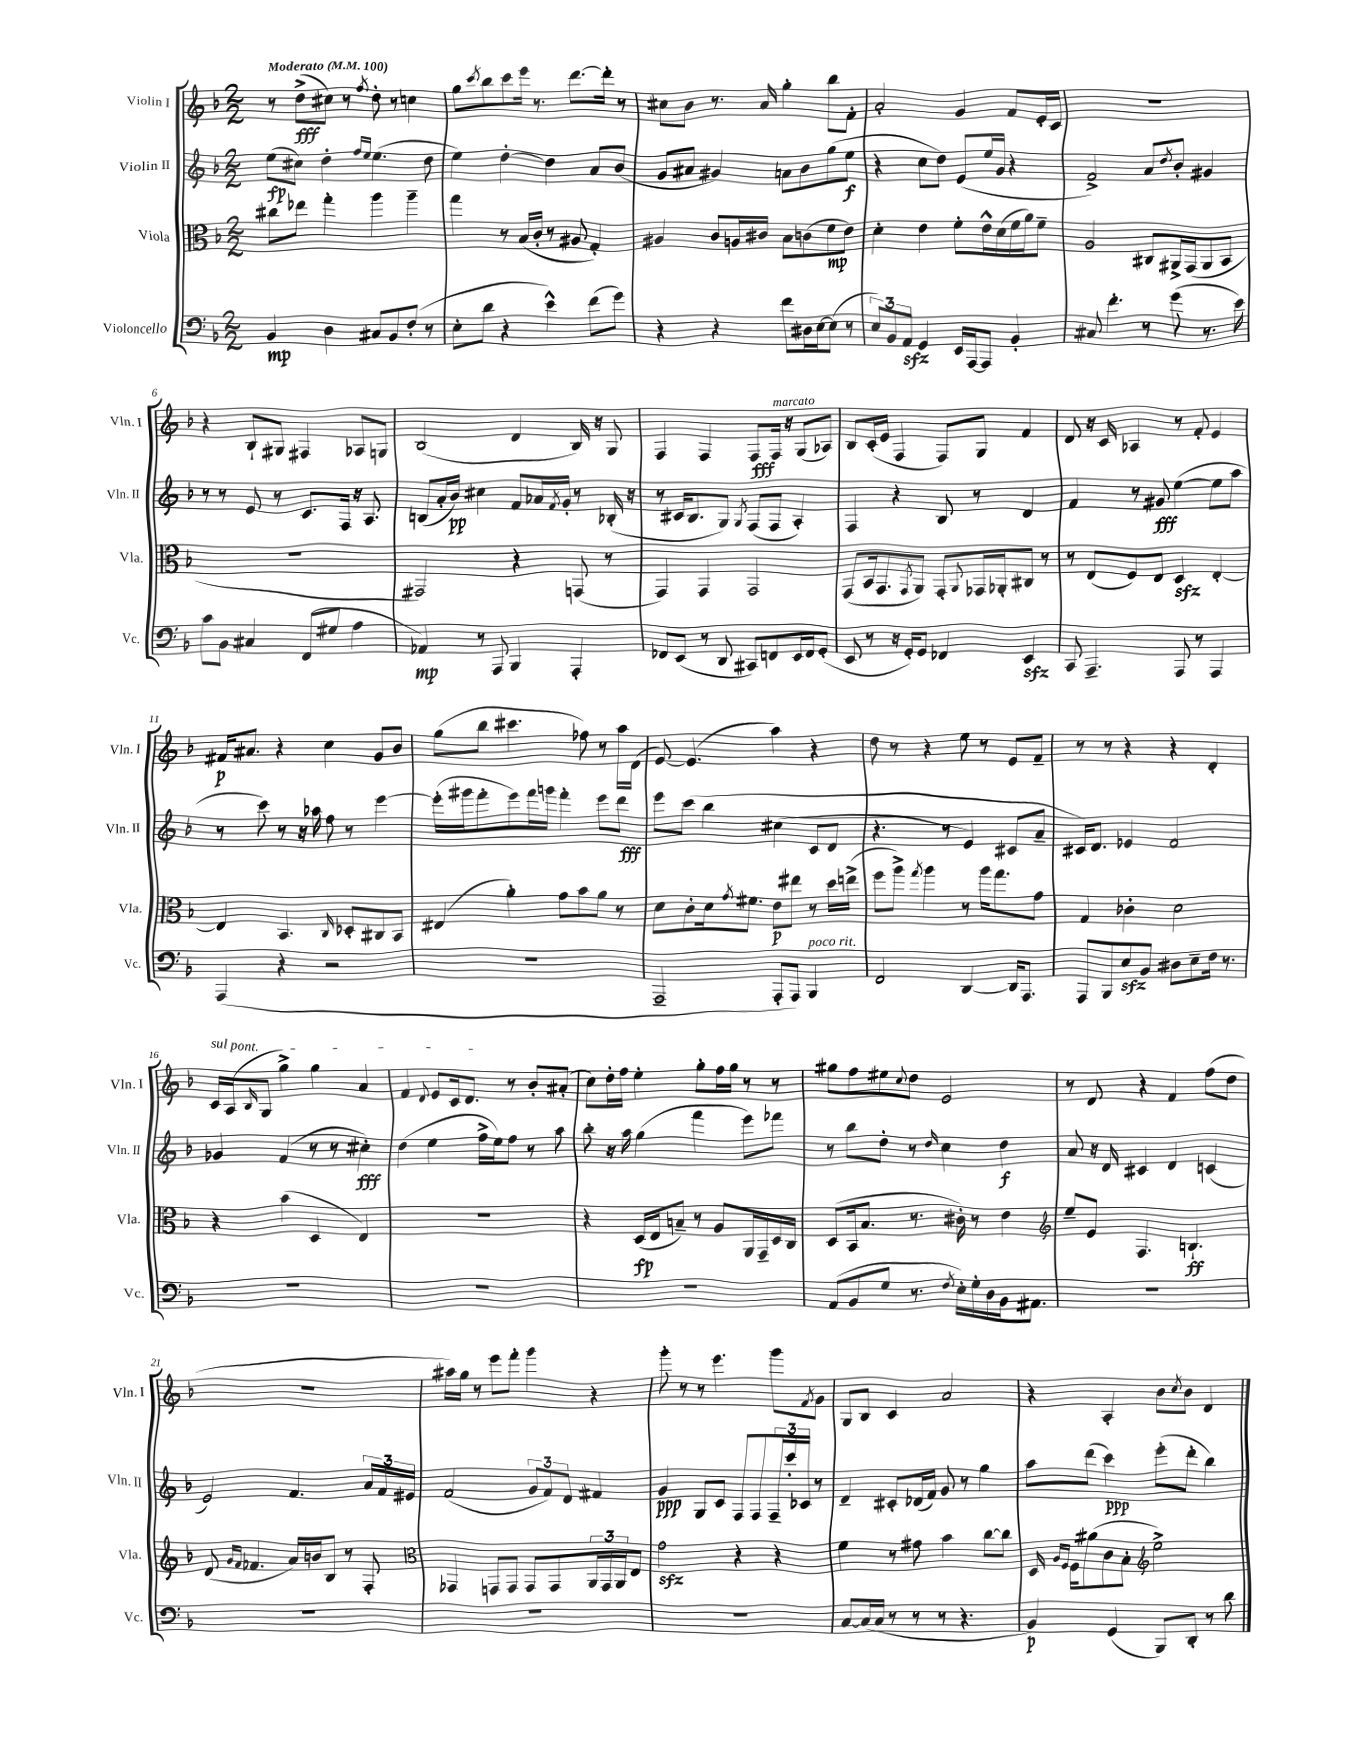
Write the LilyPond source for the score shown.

<<
\new StaffGroup <<
\new Staff = "s0" \with { instrumentName = "Violin I" shortInstrumentName = "Vln. I" } {
    \clef treble \key f \major \numericTimeSignature \time 2/2 \tempo "Moderato" 4 = 100
    r8 d''8->\fff( cis''8) r8 \acciaccatura { f''8 } d''8-. r8 c''4 |
    g''8 \acciaccatura { c'''8 } bes''8 c'''8 e'''16 r8. d'''8.~ d'''16-. r8 |
    cis''8 bes'8 r8. a'16 g''4-. bes''8 f'8-. |
    a'2-. g'4 f'8 e'16-. c'16 |
    R1 |
    r4 bes8-! gis8 fis4 aes8 g8 |
    bes2( d'4 bes16) r16 g8 |
    f4 f4 f8\fff f16^\markup { \italic "marcato" } r16 g8( aes8) |
    bes8 c'16-.( e'16 f4 f8) g8 f'4 |
    d'8 r16 c'16 aes4 r8 f'8-. e'4 |
    fis'16\p ais'8. r4 c''4 g'8 bes'8 |
    g''8( bes''8 cis'''4. fes''8) r8 a''16 d'16( |
    e'8~) e'4.( a''4) r4 |
    d''8 r8 r4 e''8 r8 e'8 f'8-- |
    r8 r8 r4 r4 d'4-. |
    \once \override TextSpanner.bound-details.left.text = \markup { \italic "sul pont." } c'16\startTextSpan a16( \grace { bes16 } g8 g''4->) g''4 a'4 |
    f'4 \appoggiatura { d'8 } e'8 c'16 d'8.\stopTextSpan r8 bes'8-. ais'8-.( |
    c''8) d''16-. f''16 e''4-. g''8-. f''16 g''16 r8 r8 |
    gis''8 f''8 eis''8 \appoggiatura { c''8 } d''8 e'2 |
    r8 d'8 r4 f'4 f''8( d''8 |
    R1 |
    ais''16) g''16 r8 e'''8 f'''8-. g'''4 r4 |
    g'''8-. r8 r8 e'''4. g'''8 \acciaccatura { f'8 } g'8 |
    g8 bes8 c'4 a'2 |
    r4 a4-. bes'8 \acciaccatura { c''8 } bes'8 d'4 \bar "|." |
}
\new Staff = "s1" \with { instrumentName = "Violin II" shortInstrumentName = "Vln. II" } {
    \clef treble \key f \major \numericTimeSignature \time 2/2
    e''8\fp( cis''8) d''4-. \grace { f''16 e''16 } e''4.( d''8 |
    e''4) d''4~-. d''4 a'8 bes'8( |
    g'8 ais'8 gis'4) a'8 bes'8 g''8( e''8\f |
    r4 c''8 d''8) e'8( e''16 g'16 r4 |
    f'2->) a'8 \acciaccatura { d''8 } bes'8-. gis'4 |
    r8 r8 e'8 r8 c'8. f16 r16 a8. |
    b8( a'16-. bes'16\pp) cis''4 f'8 aes'16 \acciaccatura { f'8 } g'16-. r8 bes16-.( r16 |
    r8 cis'16 bes8. g8) \acciaccatura { g8 } f8( f8 a4-.) |
    f4 r4 bes8 r8 d'4 |
    f'4 r8 gis'8\fff e''4~( e''8 a''8 |
    r8 c'''8) r8 r16 aes''16 f''8 r8 e'''4~ |
    e'''16-.( gis'''16 f'''8-. e'''8) f'''16 g'''16 f'''4-. e'''8 d'''8\fff |
    e'''8 c'''8\( bes''4 cis''4( c'8 d'8 |
    r4. r8 e'4) cis'8 a'8-- |
    cis'16\) d'8. ees'4 f'2 |
    ges'4 f'4( r8 r8 cis''4-.\fff) |
    d''4( e''4 f''16-> e''16) f''8 r8 a''8 |
    bes''8-. r16 a''16 g''4( f'''4 e'''8) fes'''8 |
    r8 bes''8 d''8-. r8 \grace { d''16 } c''4 d''4\f |
    a'8 r16 d'16 cis'4 d'4 c'4( |
    e'2) f'4. \tuplet 3/2 { a'16 f'16 eis'16 } |
    f'2( \tuplet 3/2 { g'8 f'8) d'8 } fis'4 |
    g'4\ppp g8 c'8 f8 f8 \tuplet 3/2 { f16-- c'''16-. ces'16 } r8 |
    d'4-- cis'8-. des'16( f'16) g'8 r8 g''4 |
    a''8 d'''8( c'''4\ppp) e'''8-.( d'''8-. bes''4) \bar "|." |
}
\new Staff = "s2" \with { instrumentName = "Viola" shortInstrumentName = "Vla." } {
    \clef alto \key f \major \numericTimeSignature \time 2/2
    cis''8 ees''8 g''4-. a''4 a''4-- |
    g''4 r8 bes16( c'16-. r8 ais8 g4-.) |
    ais4 c'8 a16 cis'16 bes8 c'8( f'8\mp e'8) |
    d'4-. e'4 f'8-. e'16-^ d'16( f'16 a'16) f'8-- |
    a2 cis8 ais,16-> g,16( ais,8 bes,8 |
    R1 |
    gis,2) r4 g,8( r8 |
    g,4) g,4 g,2 |
    g,8( bes,16 g,8. \acciaccatura { g,8 } a,8) g,8-. \appoggiatura { a,8 } ges,16 aes,16-. cis8 r8 |
    r8 e8( f8) e8 d4\sfz e4~-. |
    e4 bes,4. \grace { c16 } des8-. cis8 bes,8 |
    eis4( a'4-.) g'8 bes'8 a'8 r8 |
    d'8 c'8-. d'16 \acciaccatura { g'8 } fis'8. e'8\p eis''8 r8 d''16 e''16->( |
    f''8 a''8->) \acciaccatura { g''8 } a''4 r8 a''16 g''8. g'8 |
    g4 ces'4-. d'2 |
    r4 bes'4( d4 e4) |
    R1 |
    r4 d16\fp( e16 b8--) r8 a8 a,16 g,16-- d16 c16 |
    d8( bes,16 bes8. r8. cis'16-.) r8 e'4 |
    \clef treble e''8-- e'8 f4. b4.-!\ff |
    d'8( \grace { g'16 f'16 } fes'4. a'16) b'16 bes8 r8 f8-. |
    \clef alto ges,4 g,8 g,8 g,8 g,8 \tuplet 3/2 { a,16 g,16 a,16 } e8 |
    g'2\sfz r4 r4 |
    f'4 r8 gis'8 bes'4 c''8~ c''8 |
    d16 \grace { a16 f16 } f16 ais'8( c'8 bes8-. \clef treble e''2->) \bar "|." |
}
\new Staff = "s3" \with { instrumentName = "Violoncello" shortInstrumentName = "Vc." } {
    \clef bass \key f \major \numericTimeSignature \time 2/2
    bes,4\mp d4 cis8 bes,8 f8-.( r8 |
    e8-. d'8 r4 e'4-^) f'8( g'8) |
    r4 r4 f'8 dis16 e16~ e8( r8 |
    \tuplet 3/2 { e8) bes,8 a,8\sfz } g,4 e,16 a,,16~ a,,8 bes,4-. |
    cis8 f'4.-. r8 g'8( r8. e'16) |
    c'8 bes,8 cis4 f,8( gis8 a4 |
    aes,4\mp) r8 a,,8 bes,,4 a,,4-. |
    fes,8 e,8( r8 d,8 cis,8) f,8 e,16 f,16 g,8-.( |
    e,8 r8 r16 g,16-.) g,8 fes,4 e,4\sfz |
    c,8 a,,4.-- a,,8 r8 a,,4 |
    a,,4( r4 r2 |
    R1 |
    a,,2-- a,,8-. a,,8) bes,,4^\markup { \italic "poco rit." } |
    f,2 d,4~ d,16 a,,8. |
    a,,8 bes,,8 e8\sfz bes,8 dis8 e8-- f16 r8. |
    R1 |
    R1 |
    R1 |
    a,8( bes,8 g8 r8. \acciaccatura { f8 } e16-.) g16-. d16 bes,16 ais,8. |
    R1 |
    R1 |
    R1 |
    R1 |
    c8~ c16( c16 r8 r8 r8 r4. |
    bes,4\p) g,4( bes,,8) d,8-. r8 d'8 \bar "|." |
}
>>
>>
